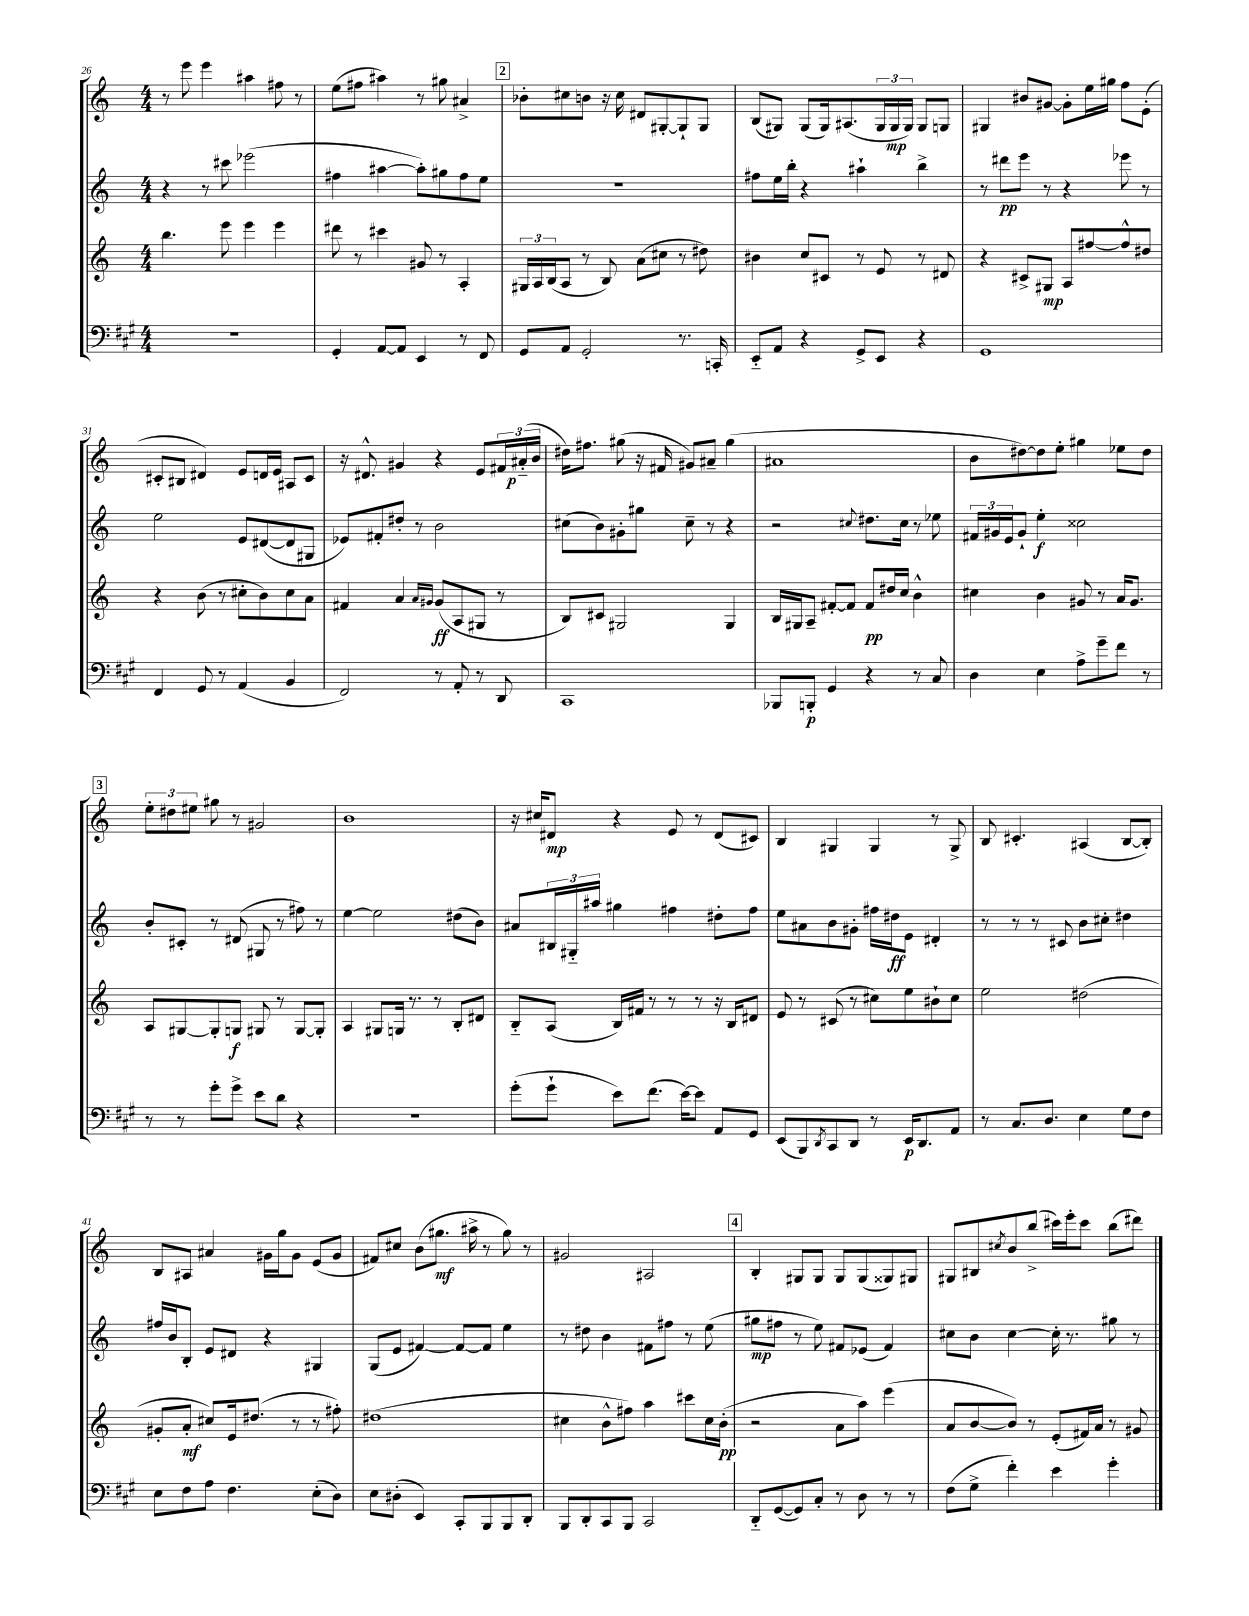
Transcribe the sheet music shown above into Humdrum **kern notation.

**kern	**kern	**kern	**kern
*staff4	*staff3	*staff2	*staff1
*clefF4	*clefG2	*clefG2	*clefG2
*k[f#c#g#]	*k[]	*k[]	*k[]
*M4/4	*M4/4	*M4/4	*M4/4
1r	4.bb	4r	8r
.	.	.	8eee
.	.	8r	4eee
.	8eee	8ccc#	.
.	4eee	(2eee-	4aa#
.	4eee	.	8ff#
.	.	.	8r
=	=	=	=
4GG#'	8ddd#	4ff#	(8ee
.	8r	.	8ff#
[8AA	4ccc#	[4aa#	4aa#)
8AA]	.	.	.
4EE	8g#	8aa#'])	8r
.	8r	8gg#	8gg#
8r	4A'	8ff#	4a#^
8FF#	.	8ee	.
=	=	=	=
8GG#	24G#	1r	8b-'
.	24A	.	.
.	(24B	.	.
8AA	8A	.	8cc#
2GG#'	8r	.	8b
.	8B)	.	16r
.	.	.	16cc#
.	(8a	.	8d#
.	8cc#	.	[8G#'
8.r	8r	.	8G#`]
.	8dd#)	.	8G#
16CC'	.	.	.
=	=	=	=
8EE'~	4b#	8ff#	(8B
8AA	.	16ee	8G#)
.	.	16bb'	.
4r	8cc	4r	(8G#
.	8c#	.	16G#)
.	.	.	(8.A#
8GG#^	8r	4aa#`	.
8EE	8e	.	24G#
.	.	.	24G#
.	.	.	24G#)
4r	8r	4bb^	8G#
.	8d#	.	8G
=	=	=	=
1GG#	4r	8r	4G#
.	.	8ddd#	.
.	8c#^	8eee	8b#
.	8G#	8r	[8g#
.	8A	4r	8g#']
.	[8ff#	.	16ee
.	.	.	16gg#
.	8ff#^^]	8eee-	8ff
.	8dd#	8r	(8e'
=	=	=	=
4FF#	4r	2ee	8c#'
.	.	.	8B#
8GG#	(8b	.	4d#)
8r	8r	.	.
(4AA	8cc#'	8e	8e
.	8b)	([8d#	16d
.	.	.	16e
4BB	8cc#	8d#]	8A#
.	8a	8G#	8c#
=	=	=	=
2FF#)	4f#	8e-)	16r
.	.	.	8.d#^^
.	.	8f#'	.
.	4a	8dd#'	4g#
.	.	8r	.
.	16qqa	.	.
.	16qqg#	.	.
8r	(8g#	2b	4r
8AA'	8A	.	.
8r	8G#	.	8e
8DD	8r	.	24f#
.	.	.	(24a#'~
.	.	.	24b
=	=	=	=
1CC#	8B)	(8cc#	16dd#)
.	.	.	8.ff#
.	8c#	8b)	.
.	2G#	8g#'	(8gg#
.	.	8gg#	16r
.	.	.	16f#
.	.	8cc#~	8g#)
.	.	8r	8a#~
.	4G#	4r	(4gg#
=	=	=	=
8BBB-	16B	2r	1a#
.	16G#	.	.
8BBB'	8A~	.	.
4GG#	[8f#'	.	.
.	8f#]	.	.
.	.	8qqcc#	.
4r	8f#	8.dd#	.
.	16dd#	.	.
.	16cc	16cc#	.
8r	4b^^	8r	.
8C#	.	8ee-	.
=	=	=	=
4D	4cc#	24f#	8b
.	.	24g#	.
.	.	24e	.
.	.	8g#`	[8dd#)
4E	4b	4ee'	8dd#]
.	.	.	8ee'
8A^	8g#	2cc##	4gg#
8g#~	8r	.	.
8f#	16a	.	8ee-
.	8.g#	.	.
8r	.	.	8dd#
=	=	=	=
8r	8A	8b'	12ee'
.	.	.	12dd#
8r	[8G#	8c#'	.
.	.	.	12ee#
8g#'	8G#']	8r	8gg#
8g#^	8G	(8d#	8r
8e	8G#	8G#	2g#
8d	8r	8r	.
4r	[8G#	8ff#)	.
.	8G#']	8r	.
=	=	=	=
1r	4A	[4ee	1b
.	8G#	2ee]	.
.	16G	.	.
.	8.r	.	.
.	8r	.	.
.	8B'	(8dd#	.
.	8d#	8b)	.
=	=	=	=
(8g#'	8B'~	8a#	16r
.	.	.	16cc#
8g#`	(8A	24B#	8d#
.	.	24G#'~	.
.	.	24aa#	.
8e)	16B)	4gg#	4r
.	16f#	.	.
(8.f#	8r	.	.
.	8r	4ff#	8e
[16e)	.	.	.
8e]	8r	.	8r
8AA	16r	8dd#'	(8d#
.	16B	.	.
8GG#	8d#	8ff#	8c#)
=	=	=	=
(8EE	8e	8ee	4B
8BBB)	8r	8a#	.
8qDD	.	.	.
8CC#	(8c#	8b	4G#
8DD	8r	8g#'	.
8r	8cc#)	16ff#	4G#
.	.	16dd#	.
16EE	8ee	8e	.
8.DD	.	.	.
.	8b#`	4d#'	8r
8AA	8cc#	.	8G#^
=	=	=	=
8r	2ee	8r	8B
8.C#	.	8r	4.c#'
.	.	8r	.
8.D	.	.	.
.	.	8c#	.
4E	(2dd#	8b	(4A#
.	.	8cc#'	.
8G#	.	4dd#	[8B
8F#	.	.	8B'])
=	=	=	=
8E	8g#'	16ff#	8B
.	.	16b	.
8F#	8a'	8B'	8A#
8A	8cc#)	8e	4a#
4.F#	16e	8d#	.
.	(8.dd#	.	.
.	.	4r	16g#
.	.	.	16gg
.	8r	.	8g#
(8E'	8r	4G#	(8e
8D)	8ff#')	.	8g#
=	=	=	=
8E	(1dd#	(8G	8f#)
(8D#'	.	8e	8cc#
4EE)	.	[4f#)	(8b
.	.	.	8.gg#
8CC#'	.	8f#_	.
.	.	.	16aa#^
8BBB	.	8f#]	8r
8BBB	.	4ee	8gg#)
8DD'	.	.	8r
=	=	=	=
8BBB	4cc#	8r	2g#
8DD'	.	8dd#	.
8CC#	8b^^	4b	.
8BBB	8ff#)	.	.
2CC#	4aa	8f#	2A#
.	.	8ff#	.
.	8ccc#	8r	.
.	16cc#	(8ee	.
.	(16b'	.	.
=	=	=	=
8DD'~	2r	8gg#	4B'
([8GG#	.	8ff#	.
8GG#])	.	8r	8G#
8C#'	.	8ee)	8G#
8r	8a	8f#	8G#
8D	8aa)	(8e-	(8G#
8r	(4eee	4f#)	8G##)
8r	.	.	8G#
=	=	=	=
(8F#	8a	8cc#	8G#
8G#^	[8b	8b	8B#
.	.	.	8qcc#
4f#')	8b])	[4cc#	8b
.	8r	.	(8bb^
4e	(8e'	16cc#']	16ccc#)
.	.	8.r	16eee'
.	16f#)	.	8ccc#
.	16a	.	.
4g#'	8r	8gg#	(8bb
.	8g#	8r	8ddd#)
==	==	==	==
*-	*-	*-	*-
